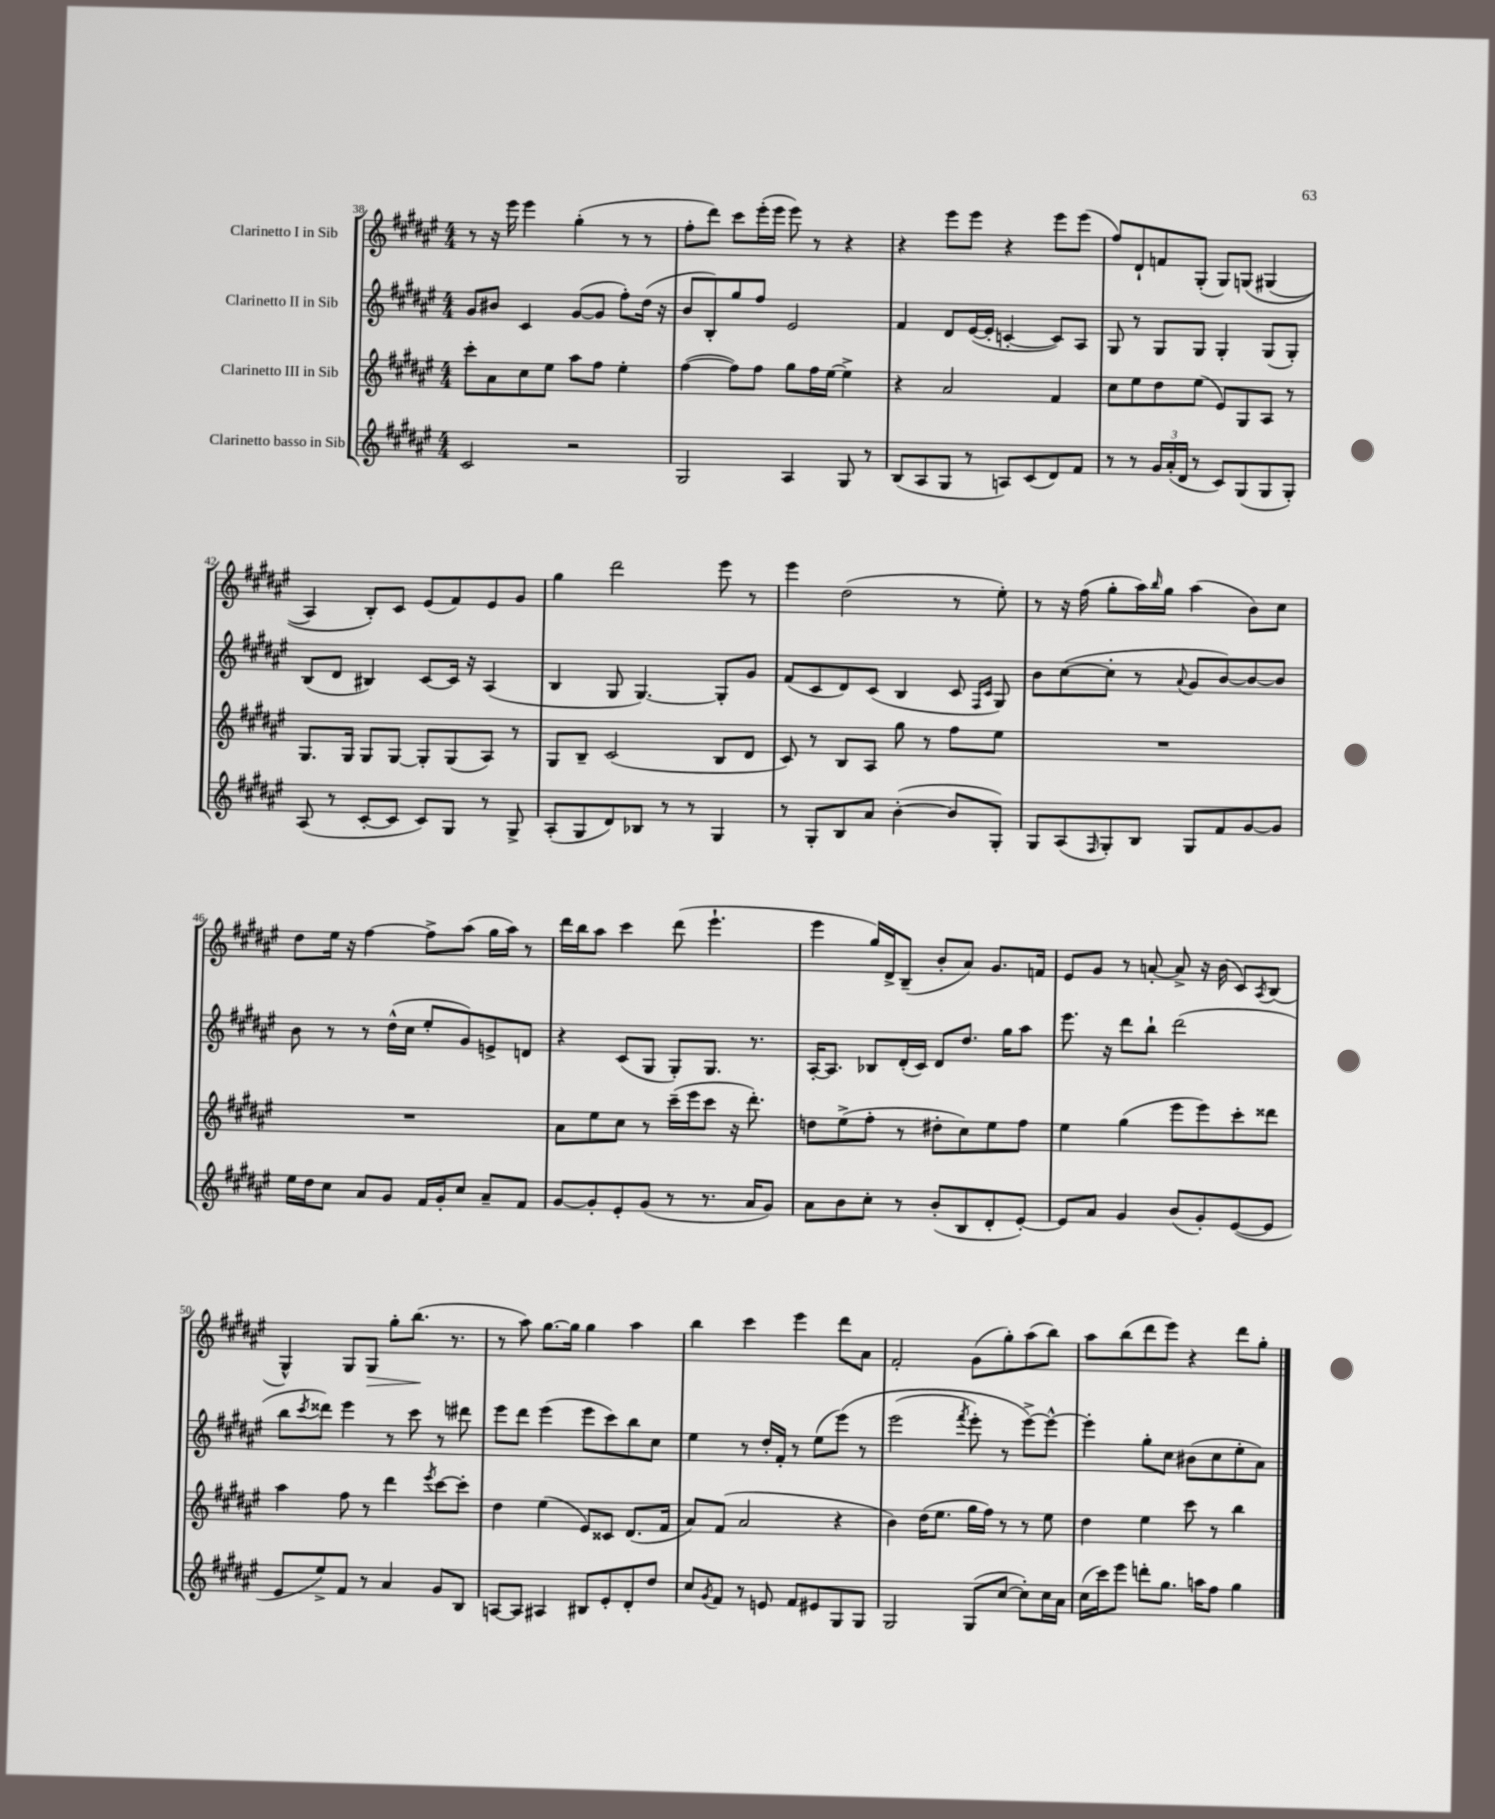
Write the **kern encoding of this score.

**kern	**kern	**kern	**kern	**dynam
*part4	*part3	*part2	*part1	*part1
*staff4	*staff3	*staff2	*staff1	*staff1
*I"Clarinetto basso in Sib	*I"Clarinetto III in Sib	*I"Clarinetto II in Sib	*I"Clarinetto I in Sib	*
*clefG2	*clefG2	*clefG2	*clefG2	*
*k[f#c#g#d#a#e#]	*k[f#c#g#d#a#e#]	*k[f#c#g#d#a#e#]	*k[f#c#g#d#a#e#]	*
*M4/4	*M4/4	*M4/4	*M4/4	*
=38	=38	=38	=38	=38
2c#/	8ccc#'\L	8g#/L	8r	.
.	8a#\	8b#X/J	16r	.
.	.	.	16eee#\	.
.	8cc#\	4c#/	4eee#\	.
.	8ee#\J	.	.	.
2r	8aa#\L	([8g#/L	(4gg#'\	.
.	8ff#\J	8g#/J]	.	.
.	4ee#'\	8ff#'\L)	8r	.
.	.	(16dd#\Jk	8r	.
.	.	16r	.	.
=39	=39	=39	=39	=39
2G#/	([4ff#\	8b/L	8ff#'\L	.
.	.	8B'/)	8ddd#\J)	.
.	8ff#\L])	8gg#/	8ccc#\L	.
.	8ff#\J	8ff#/J	(16eee#'\L	.
.	.	.	16eee#\JJ	.
4A#/	8gg#\L	2e#/	8eee#\)	.
.	16ff#\L	.	8r	.
.	[16ee#\JJ	.	.	.
8G#/	4ee#^\]	.	4r	.
8r	.	.	.	.
=40	=40	=40	=40	=40
(8B/L	4r	4f#/	4r	.
8A#/	.	.	.	.
8G#/J	2a#/	8d#/L	8eee#\L	.
8r	.	([16e#/L	8eee#\J	.
.	.	16e#'/JJ]	.	.
8An/L)	.	[4cn'/	4r	.
(8c#/	.	.	.	.
8d#/)	4f#/	8c/L])	8eee#\L	.
8f#/J	.	8A#/J	(8eee#\J	.
=41	=41	=41	=41	=41
8r	8cc#\L	8G#/	8ff#/L)	.
8r	8ee#\	8r	8d#`/	.
24g#/LL	8dd#\	8G#/L	8fn/	.
(24a#'/	.	.	.	.
24d#/JJ	.	.	.	.
8r	(8ee#\J	8G#/J	(8G#'/J	.
8c#/L)	8e#/L)	4G#'/	8G#/L)	.
(8G#/	8G#/	.	(8Gn/J	.
8G#/	8A#/J	(8G#/L	(4G#X/	.
8G#'/J)	8r	8G#'/J)	.	.
!!LO:LB:g=z
=42	=42	=42	=42	=42
(8A#/	8.G#/L	(8B/L	4A#/)	.
8r	.	8d#/J	.	.
.	16G#/Jk	.	.	.
[8c#'/L	8G#/L	4B#X/)	8B'/L)	.
8c#/J]	[8G#/J	.	8c#/J	.
8c#/L)	8G#'/L]	[8c#/L	(8e#/L	.
8G#/J	(8G#/	16c#/Jk]	8f#/)	.
.	.	16r	.	.
8r	8A#/J)	(4A#/	8e#/	.
8G#^/	8r	.	8g#/J	.
=43	=43	=43	=43	=43
(8A#'/L	8G#/L	4B/	4gg#\	.
8G#/	8B~/J	.	.	.
8d#/)	(2c#/	8G#/	2ddd#\	.
8B-X/J	.	[4.G#/)	.	.
8r	.	.	.	.
8r	.	.	.	.
4G#/	8B/L	8G#'/L]	8eee#\	.
.	8d#/J	8g#/J	8r	.
=44	=44	=44	=44	=44
8r	8c#/)	(8f#/L	4eee#\	.
8G#'/L	8r	8c#/	.	.
8B/	8B/L	8d#/)	(2dd#\	.
8a#/J	8A#/J	(8c#/J	.	.
([4b'\	8gg#\	4B/	.	.
.	8r	.	.	.
8b/L]	8ff#\L	8c#/	8r	.
.	.	16qqF#/LL	.	.
.	.	16qqc#/JJ	.	.
8G#'/J)	8ee#\J	8G#/)	8ee#'\)	.
=45	=45	=45	=45	=45
8G#/L	1r	8b\L	8r	.
(8A#/	.	([8cc#\	16r	.
.	.	.	(16ff#\	.
16qqF#/	.	.	.	.
8G#'/)	.	8cc#'\J]	8gg#'\L	.
8B/J	.	8r	16aa#\L)	.
.	.	.	16qqbb/	.
.	.	.	16gg#\JJ	.
.	.	8qqa#/	.	.
8G#/L	.	8g#/L	(4aa#\	.
8f#/	.	[8b/)	.	.
[8g#/	.	8b/_	8b\L)	.
8g#/J]	.	8b/J]	8cc#\J	.
!!LO:LB:g=z
=46	=46	=46	=46	=46
16ee#\LL	1r	8b\	8dd#\L	.
16dd#\J	.	.	.	.
8cc#\J	.	8r	16ee#\Jk	.
.	.	.	16r	.
8a#/L	.	8r	[4ff#\	.
8g#/J	.	(16dd#^^\LL	.	.
.	.	16cc#\JJ	.	.
16f#/LL	.	8ee#'/L	8ff#^\L]	.
16g#'/J	.	.	.	.
8cc#/J	.	8g#/)	(8aa#\J	.
8a#~/L	.	8en^/	16gg#\LL	.
.	.	.	16aa#\JJ)	.
8f#/J	.	8dn/J	8r	.
=47	=47	=47	=47	=47
[8g#/L	8a#\L	4r	16ddd#\LL	.
.	.	.	16bb\J	.
8g#'/]	8ee#\	.	8aa#\J	.
8e#'/	8cc#\J	(8c#/L	4ccc#\	.
(8g#/J	8r	8G#/J	.	.
8r	(16ccc#~\LL	8G#'/L)	(8ddd#\	.
.	16eee#\J	.	.	.
8.r	8ccc#\J	8.G#/J	4.eee#`\	.
.	16r	.	.	.
16a#/KL	8.ddd#'\)	8.r	.	.
8g#/J)	.	.	.	.
=48	=48	=48	=48	=48
8a#\L	8ddn\L	[16A#'/KL	4eee#\	.
.	.	8.A#/J]	.	.
8b\	(8ee#^\	.	.	.
8cc#'\J	8ff#'\J	8B-X/L	16gg#/LL)	.
.	.	.	16d#^/J	.
8r	8r	(16d#'/L	(8B~/J	.
.	.	16c#/JJ)	.	.
(8b'/L	8dd#X'\L	8d#/L	8b'/L	.
8B/	8cc#\)	8.dd#/J	8a#/J)	.
8d#'/	8ee#\	.	8.g#/L	.
.	.	16gg#\KL	.	.
[8e#'/J)	8ff#\J	8aa#\J	.	.
.	.	.	16fn/Jk	.
=49	=49	=49	=49	=49
8e#/L]	4ee#\	8.eee#\	8e#/L	.
8a#/J	.	.	8g#/J	.
.	.	16r	.	.
4g#/	(4gg#\	8ddd#\L	8r	.
.	.	8bb`\J	[8an'/	.
(8b/L	8eee#\L	(2ddd#\	8a^/]	.
8g#'/)	8eee#\)	.	16r	.
.	.	.	(16b\	.
([8e#/	8ccc#'\	.	8c#/L)	.
.	.	.	8qA#/	.
8e#/J]	8ddd##X\J	.	(8B/J	.
!!LO:LB:g=z
=50	=50	=50	=50	=50
8e#/L	4aa#\	8bb\L	4G#^^/)	.
.	.	8qccc#/	.	.
8ee#^/)	.	8ddd##X\J)	.	.
8f#/J	8ff#\	4eee#\	8G#/L	.
!	!	!	!	!LO:HP:b
8r	8r	.	8G#/J	>
4a#/	4ddd#\	8r	8gg#'\L	.
.	.	8ccc#\	(8.bb\J	.
.	8qeee#/	.	.	.
8g#/L	[8ccc#\L	8r	.	.
.	.	.	8.r	]
8B/J	8ccc#'\J]	8ddd#X\	.	.
=51	=51	=51	=51	=51
[8An/L	4dd#\	8eee#\L	8r	.
8A/J]	.	8ddd#\J	8aa#\)	.
4A#X/	(4ee#\	(4eee#\	[8.gg#\L	.
.	.	.	16gg#\Jk]	.
8B#X/L	8e#/L)	8eee#\L	4gg#\	.
8e#'/	8c##X/J	8ccc#\)	.	.
8d#'/	(8.d#/L	8bb\	4aa#\	.
8dd#/J	.	8cc#\J	.	.
.	16f#/Jk	.	.	.
=52	=52	=52	=52	=52
8cc#/L	8a#/L)	4ee#\	4bb\	.
8qg#/	.	.	.	.
8f#/J	(8f#/J	.	.	.
8r	2a#/	8r	4ccc#\	.
8en/	.	16dd#'/LL	.	.
.	.	16f#'/JJ	.	.
8f#/L	.	8r	4eee#\	.
8e#X/	.	(8ee#\L	.	.
8G#/	4r	(8eee#\J)	8ddd#\L	.
8G#/J	.	8r	8a#\J	.
=53	=53	=53	=53	=53
2G#/	4b\)	(2eee#\	2f#'/	.
.	(16dd#\KL	.	.	.
.	8.ee#\J	.	.	.
.	.	8qfff#/	.	.
(8G#/L	16gg#\LL	8eee#'\)	(8g#\L	.
.	16ff#\JJ)	.	.	.
[8cc#/J	8r	8r	8gg#'\)	.
8cc#'\L])	8r	[8eee#^\L)	(8aa#\	.
16cc#\L	8ee#\	8eee#^^\J_	8bb\J)	.
16a#\JJ	.	.	.	.
=54	=54	=54	=54	=54
(16cc#\LL	4dd#\	4eee#'\]	8aa#\L	.
16ccc#\J)	.	.	.	.
8eee#\J	.	.	(8bb\	.
8dddn'\L	4ee#\	8gg#'\L	8ddd#\	.
8.gg#\J	.	8cc#\J	8eee#\J)	.
.	8ccc#\	(8b#X\L	4r	.
16aan\KL	.	.	.	.
8ff#\J	8r	8cc#\	.	.
4gg#\	4bb\	8ee#'\	8ddd#\L	.
.	.	8a#\J)	8gg#'\J	.
==	==	==	==	==
*-	*-	*-	*-	*-
